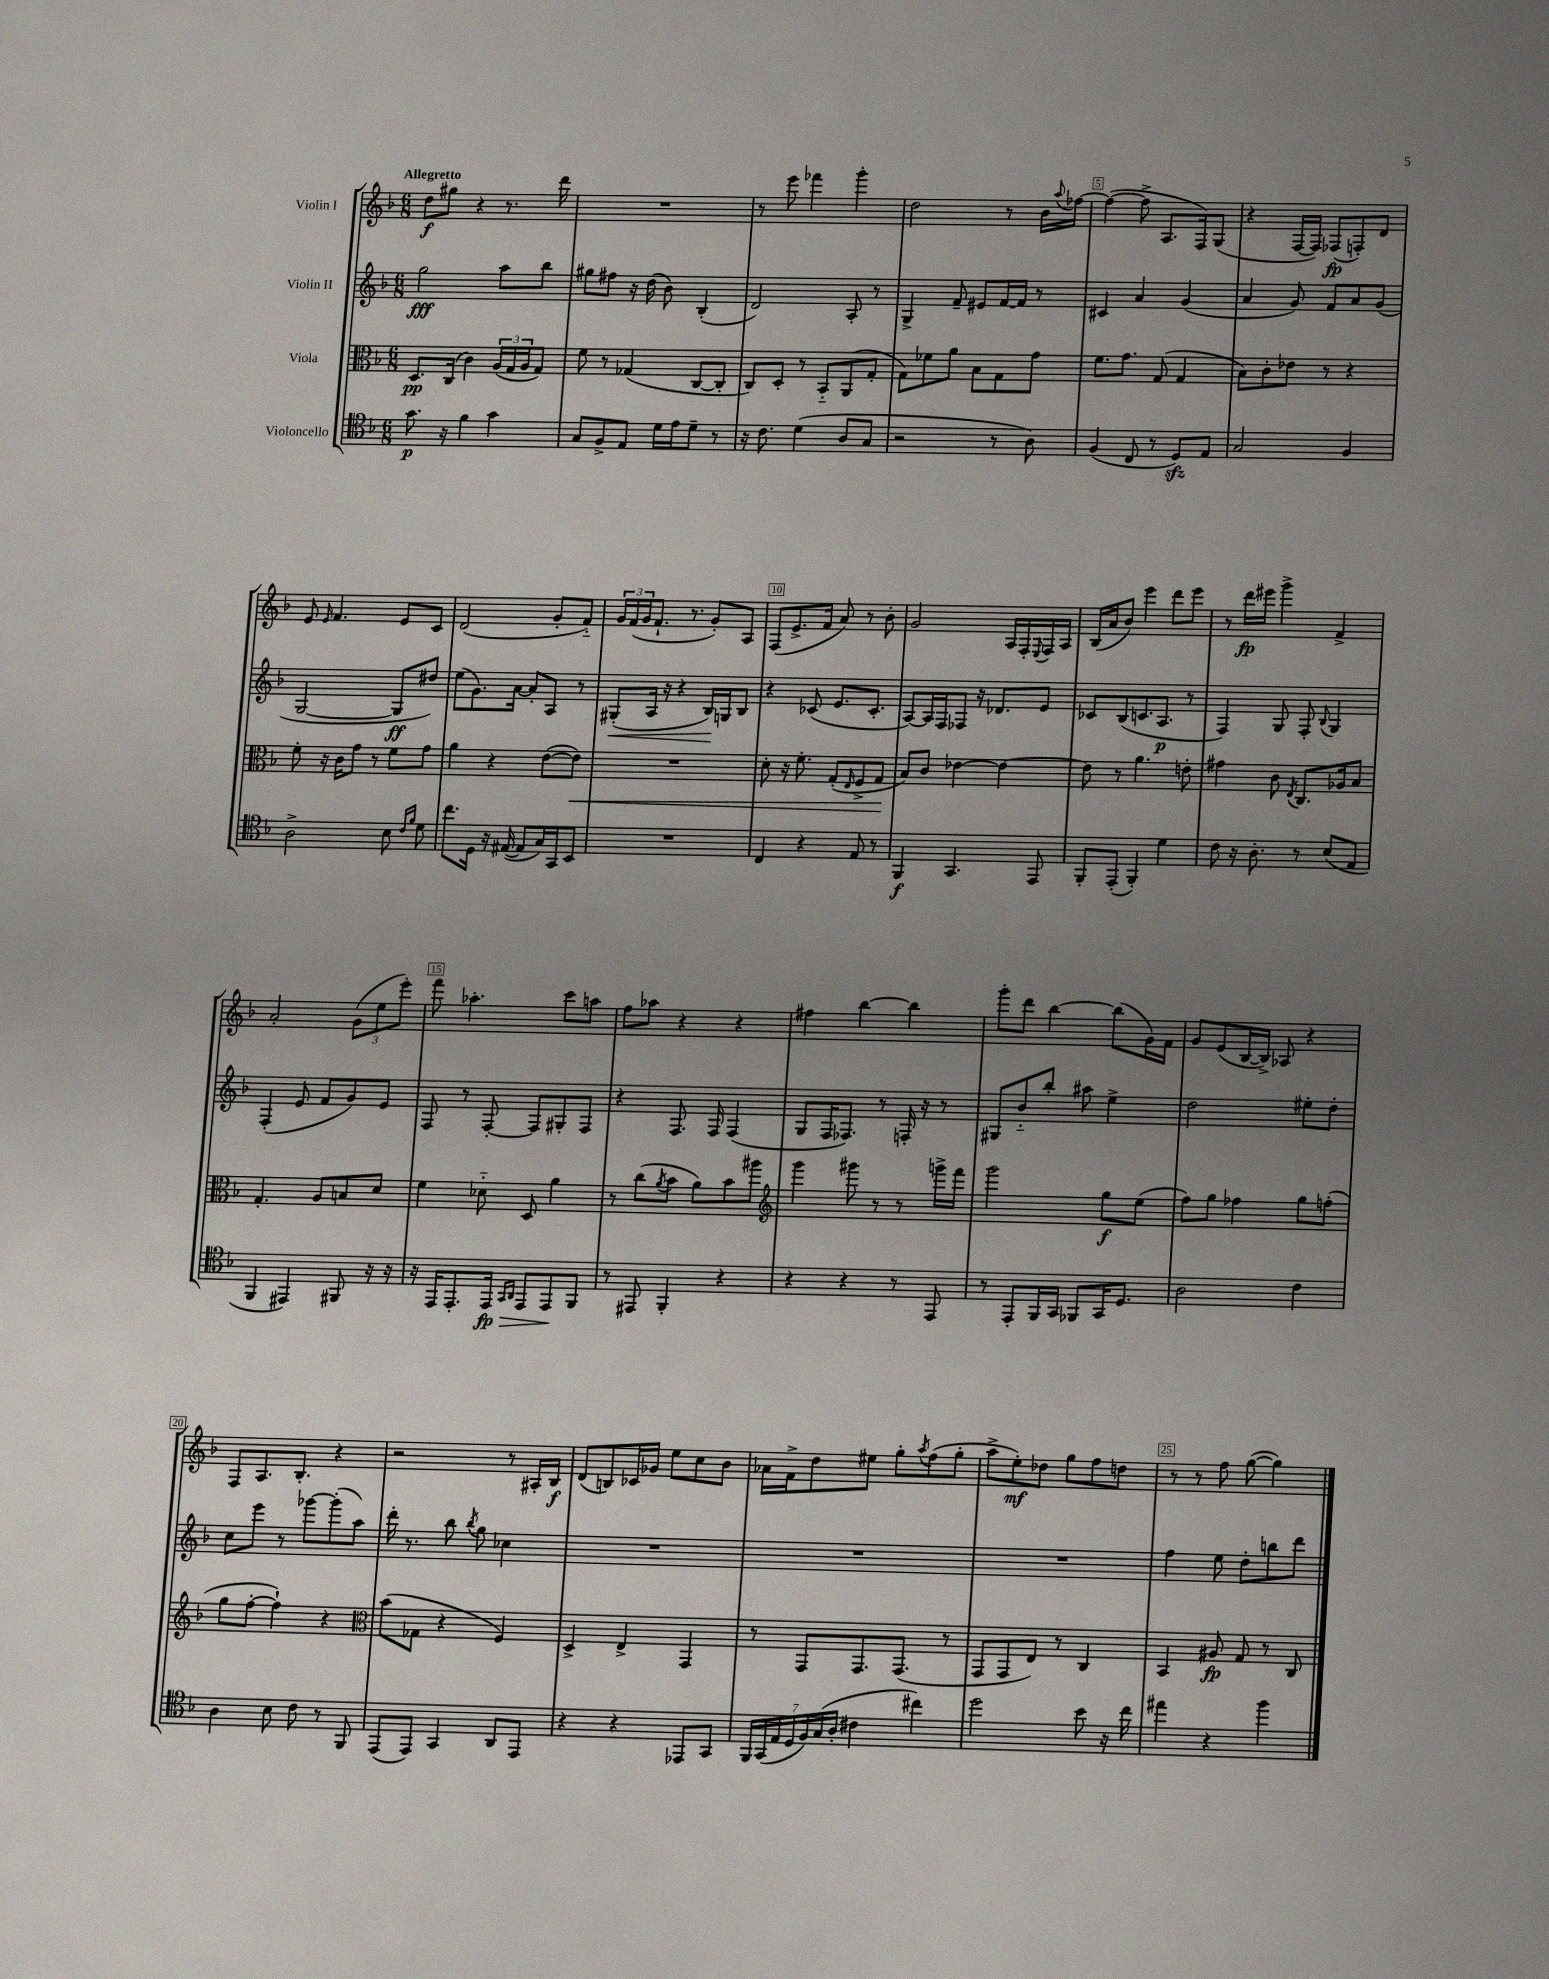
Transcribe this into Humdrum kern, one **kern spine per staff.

**kern	**kern	**kern	**kern
*staff4	*staff3	*staff2	*staff1
*clefC4	*clefC3	*clefG2	*clefG2
*k[b-]	*k[b-]	*k[b-]	*k[b-]
*M6/8	*M6/8	*M6/8	*M6/8
8.g	8.D	2gg	8dd
.	.	.	8gg#
16r	(16C	.	.
4f	4c)	.	4r
4g	(24A	8aa	8.r
.	24G	.	.
.	24A	.	.
.	8G)	8bb-	.
.	.	.	16ddd
=	=	=	=
8G	8f	8gg#	2.r
8F^	8r	8ff#	.
8E	(4G-	16r	.
.	.	(16dd	.
16d	.	8b-)	.
16e	.	.	.
8d~	[8C	(4B-'	.
8r	8C']	.	.
=	=	=	=
16r	8C)	2d)	8r
8.c	.	.	.
.	8D'	.	8eee
(4d	8r	.	4fff-
.	8BB-'~	.	.
8A	(8AA	8A'	4ggg'
8G	8G'	8r	.
=	=	=	=
2r	8G)	4G^	2dd
.	8f-	.	.
.	8a	8f~	.
.	8B-	8e#	.
8r	8G	[16f	8r
.	.	16f]	.
8A)	8g	8r	16b-
.	.	.	8qqaa
.	.	.	[16ff-
=	=	=	=
(4F	8.f	4c#	(4ff-_
.	8.g	.	.
8C	.	4a	8ff-^]
8r	(8G	.	8.A
8D)	4G	(4g	.
.	.	.	16F)
8E	.	.	(8G
=	=	=	=
2G	8B-)	4a	4r
.	8c'	.	.
.	8e-	8g)	[16F
.	.	.	16F])
.	8r	8f	(8F-
4F	4r	8a	8F')
.	.	(8g	8d
=	=	=	=
2A^	8f'	[2G	8e
.	.	.	16qqe
.	16r	.	4.f
.	16c	.	.
.	8g	.	.
.	8r	.	.
8B-	8f	8G]	8e
16qqc	.	.	.
16qqf	.	.	.
8d	8g	8dd#)	8c
=	=	=	=
8.cc	4a	(8ee	(2d
.	.	8.g)	.
16D	.	.	.
16r	4r	.	.
([16E#	.	[16a	.
8E#]	.	8a']	.
16G)	([8e	8A	8g'
16GG	.	.	.
8BB-	8e])	8r	8f'~)
=	=	=	=
2.r	2.r	(8G#'	24g
.	.	.	(24f
.	.	.	24g
.	.	16A	8.f`
.	.	16r	.
.	.	4r	.
.	.	.	8.r
.	.	16B-)	8g')
.	.	16G	.
.	.	8B-	8A
=	=	=	=
4C	8d'	4r	(8F
.	16r	.	8.e^
.	8.f'	.	.
4r	.	(8c-	.
.	.	.	16f
.	(8G'	8.e	8a)
.	16qqE	.	.
8E	8F^	.	8r
.	.	8.c-'	.
8r	8G	.	8b-'
=	=	=	=
4FF	8B-)	[8A)	2g
.	8c	16A]	.
.	.	16F	.
4.GG	[4e-	8F-	.
.	.	16r	.
.	.	8.d-	.
.	4e-_	.	16A
.	.	.	16F'
.	.	.	8qqE
8EE	.	8e	16F
.	.	.	16A
=	=	=	=
8FF'	8e-]	8c-	(16B-
.	.	.	16a
(8EE'	8r	(8B-	8b-)
4FF')	4.a	8.c	4eee
.	.	8.A	.
4d	.	.	8ddd
.	8e'	8r	8eee
=	=	=	=
8c	4g#	4F)	8r
16r	.	.	16ddd
8.A'	.	.	16eee#
.	8c	8G	4ggg^
.	8qE	.	.
8r	8.C	8F'	.
.	.	8qqB-	.
(8B-	.	4G	4f^
.	16A-	.	.
8E	8B-	.	.
=	=	=	=
4FF	4.G'	(4F'	2a'
4EE#)	.	8e	.
.	8A	8f	.
8FF#	8B	8g)	(12g
.	.	.	12ee
16r	8d	8e	.
.	.	.	12eee')
16r	.	.	.
=	=	=	=
16r	4f	8F	8fff
16EE	.	.	.
8.EE'	.	8r	4.aa-'
.	8d-'~	[8F'	.
16EE	.	.	.
16qqGG	.	.	.
16qqAA	.	.	.
8EE	8D	8F]	.
8EE	4a	8G#'	8ccc
8FF	.	8F	8aa
=	=	=	=
8r	8r	4r	8ff
8EE#	(8cc	.	8aa-
.	8qa	.	.
4FF'	8b-	8.F	4r
.	8a)	.	.
.	.	16F	.
4r	8b-	(4F	4r
.	8aa#	.	.
=	=	=	=
*	*clefG2	*	*
4r	4ggg	8G	4ff#
.	.	16F	.
.	.	8.F-)	.
4r	8ggg#	.	[4bb-
.	8r	8r	.
8r	8r	16F'	4bb-]
.	.	16r	.
8EE	16ggg^	8r	.
.	16fff	.	.
=	=	=	=
8r	2ggg	8G#	8ggg'
8EE'	.	8b-'~	8ddd
16FF	.	8bb-'	[4bb-
16GG	.	.	.
8FF-	.	8aa#	.
16GG	8gg	4ee^	(8bb-]
8.D	.	.	.
.	(8ee	.	16g)
.	.	.	16f
=	=	=	=
2A	8ff)	2dd	8g
.	8gg	.	(8e
.	4ff-	.	[16B-
.	.	.	16B-^])
.	.	.	8A-
4c	8gg	8ee#'	4r
.	(8ff'	8dd'	.
=	=	=	=
4A	8gg	8cc	8F
.	[8ff'	8eee	8.A
8B-	4ff`])	8r	.
.	.	.	8.B-'
8c	.	[8ggg-	.
8r	4r	(8ggg-']	4r
8FF	.	8aa)	.
=	=	=	=
*	*clefC3	*	*
(8EE	(8b-	16ddd'	2r
.	.	8.r	.
8EE)	8G-	.	.
4GG	4r	8bb-	.
.	.	8qbb-	.
.	.	8gg	.
8AA	4F)	4cc-	8r
8EE	.	.	16A#'
.	.	.	16B-
=	=	=	=
4r	4D^	2.r	(8d
.	.	.	8B)
4r	4E^	.	16c-
.	.	.	16g-
.	.	.	8ee
8EE-	4GG	.	8cc
8GG	.	.	8b-
=	=	=	=
28FF	8r	2.r	16a-
(28GG	.	.	.
.	.	.	16f^
28E	.	.	.
28D	.	.	.
.	8GG	.	8dd
28F)	.	.	.
(28G	.	.	.
28A'	.	.	.
4c#	8.GG	.	8ee#
.	.	.	8gg'
.	(8.GG	.	.
.	.	.	8qaa
4cc#)	.	.	(8ff
.	8r	.	8gg'
=	=	=	=
2dd	8GG	2.r	8aa^
.	8GG	.	8ee')
.	8E)	.	8dd-
.	8r	.	8gg
8b-	4C	.	8ff
16r	.	.	8dd
16cc	.	.	.
=	=	=	=
4ee#	4BB-	4ff	8r
.	.	.	8r
4r	8A#	8ee	8ff
.	8G	8dd'	([8gg
4ff	8r	8bb	4gg])
.	8C	8ddd	.
==	==	==	==
*-	*-	*-	*-
